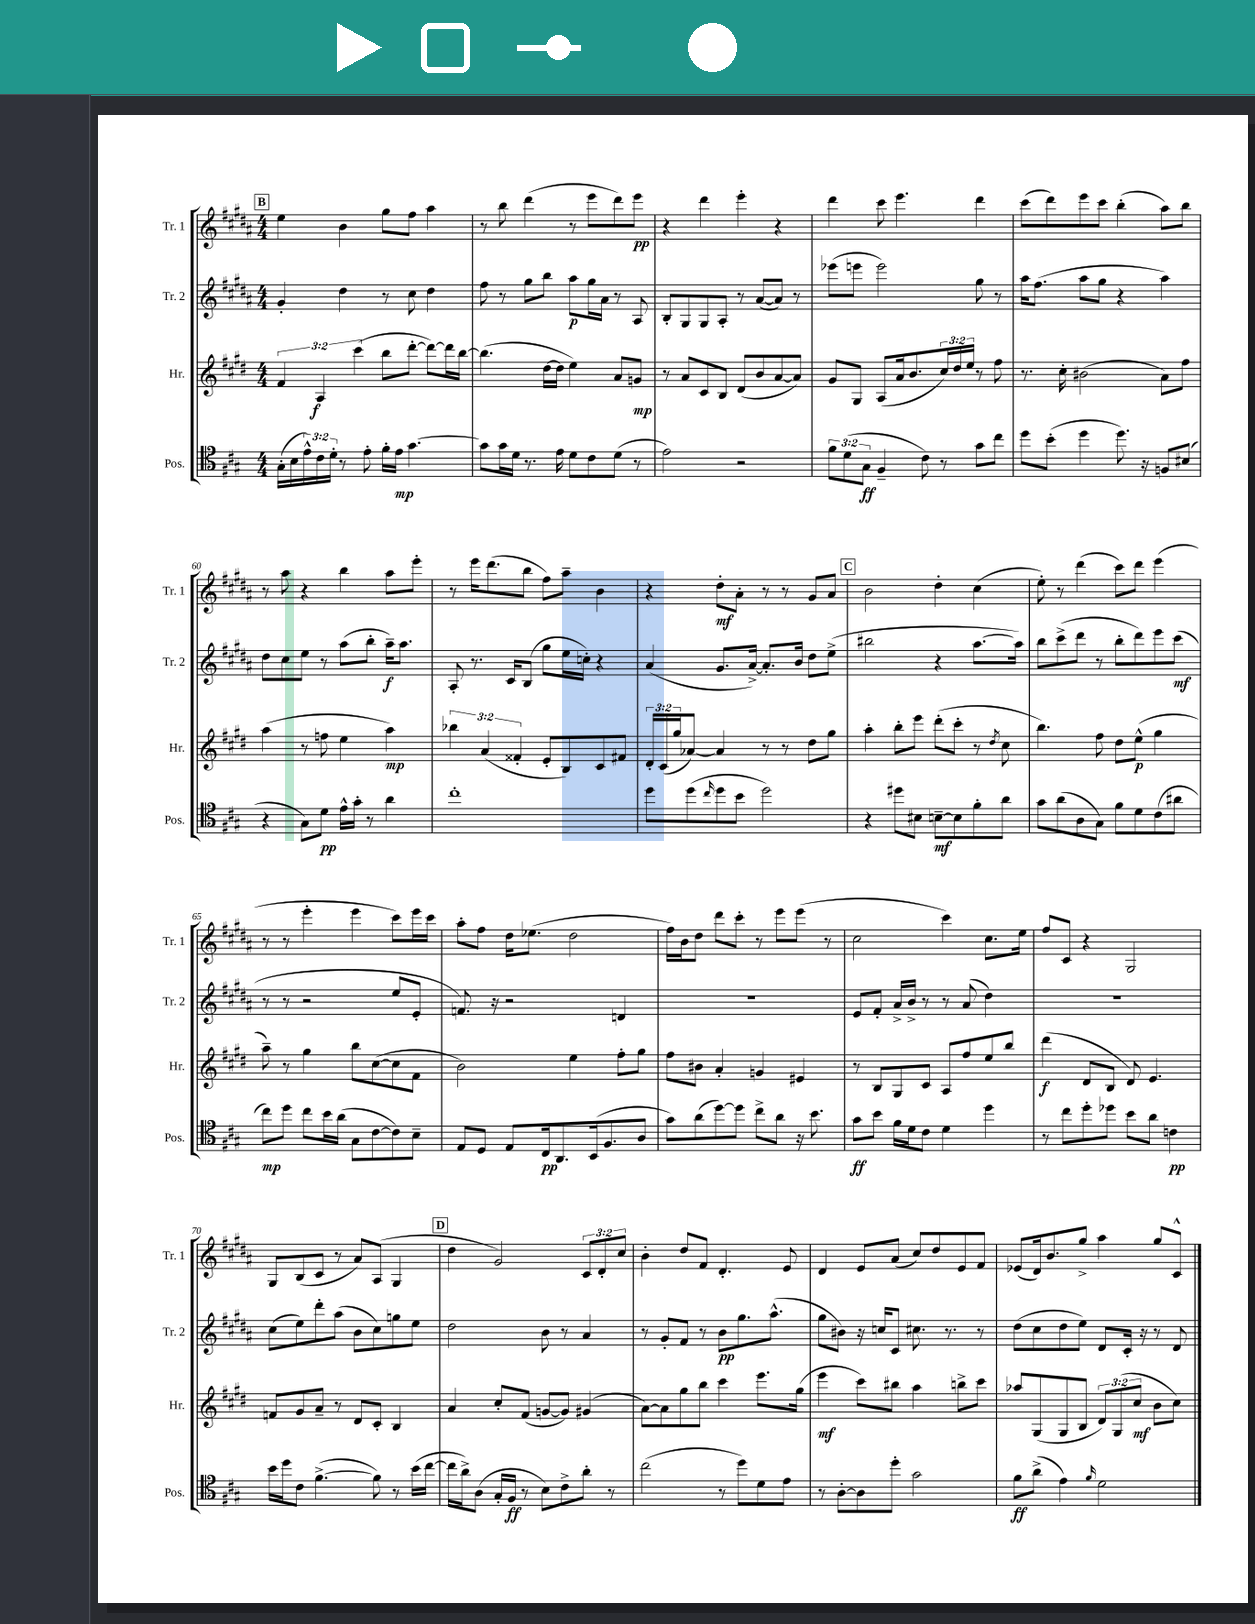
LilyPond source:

<<
\new StaffGroup <<
\new Staff = "s0" \with { instrumentName = "Tr. 1" shortInstrumentName = "Tr. 1" } {
    \clef treble \key b \major \numericTimeSignature \time 4/4 \override Staff.TupletNumber.text = #tuplet-number::calc-fraction-text
    \mark \markup { \box "B" } e''4 b'4 gis''8 fis''8 ais''4 |
    r8 b''8 dis'''4( r8 e'''8 dis'''8) e'''8\pp |
    r4 dis'''4 e'''4-. r4 |
    dis'''4 cis'''8 e'''4. dis'''4 |
    cis'''8( dis'''8) e'''8 cis'''8 b''4-.( ais''8) b''8 |
    r8 ais''8 r4 b''4 ais''8 e'''8-. |
    r8 e'''16 dis'''8.( b''8 fis''8) ais''8-- b'4 |
    r4 dis''8-.\mf ais'8-. r8 r8 gis'8 ais'8 |
    \mark \markup { \box "C" } b'2 dis''4-. cis''4( |
    e''8-.) r8 dis'''4( cis'''8) dis'''8 e'''4( |
    r8 r8 e'''4-. e'''4 cis'''8) e'''16 cis'''16 |
    ais''8-. fis''8 dis''16 ees''8.( dis''2 |
    fis''16) b'16 dis''8 dis'''8 cis'''8-. r8 e'''8 e'''8( r8 |
    cis''2 cis'''4) cis''8. e''16 |
    fis''8 cis'8 r4 gis2 |
    gis8 b8( cis'8 r8 ais'8) ais8( gis4 |
    \mark \markup { \box "D" } dis''4 gis'2) \tuplet 3/2 { cis'8 dis'8-. cis''8 } |
    b'4-. dis''8 fis'8 dis'4.-. e'8 |
    dis'4 e'8 ais'8( cis''8) dis''8 e'8 fis'8 |
    ees'8( dis'16) b'8. gis''8-> ais''4 gis''8 cis'8-^ \bar "|." |
}
\new Staff = "s1" \with { instrumentName = "Tr. 2" shortInstrumentName = "Tr. 2" } {
    \clef treble \key b \major \numericTimeSignature \time 4/4
    \mark \markup { \box "B" } gis'4-. dis''4 r8 cis''8 dis''4 |
    fis''8 r8 gis''8 b''8 ais''8\p gis''16 ais'16 r8 ais8 |
    b8-. gis8 gis8 ais8-. r8 ais'8~( ais'8) r8 |
    ees'''8( e'''8 e'''2) gis''8 r8 |
    ais''16 fis''8.( ais''8 gis''8 r4 ais''4) |
    dis''8 cis''8 e''8 r8 ais''8( b''8-. ais''16--\f) ais''8. |
    ais8-. r8. cis'16 b8( gis''8 e''16 c''16-.) r4 |
    ais'4( gis'8. ais'16~->) ais'8.-. b'16 dis''8 e''8->( |
    \mark \markup { \box "C" } bis''2 r4 ais''8.~ ais''16) |
    b''8 cis'''8->( dis'''8 r8 b''8-. dis'''8) e'''8 cis'''8\mf( |
    r8 r8 r2 e''8 e'8-. |
    f'8.) r16 r2 d'4 |
    R1 |
    e'8 fis'8-. ais'16-> b'16-> r8 r8 ais'8( dis''4) |
    R1 |
    cis''8( e''8) dis'''8-. ais''8( b'8 cis''8) g''8 e''8 |
    \mark \markup { \box "D" } dis''2 b'8 r8 ais'4 |
    r8 gis'8-. fis'8 r8 b'8\pp gis''8. ais''8.-^( |
    gis''8 bis'8) r16 c''16 cis'8 cis''8. r8. r8 |
    dis''8( cis''8 dis''8 e''8) dis'8 cis'16-. r16 r8 dis'8 \bar "|." |
}
\new Staff = "s2" \with { instrumentName = "Hr." shortInstrumentName = "Hr." } {
    \clef treble \key e \major \numericTimeSignature \time 4/4 \override Staff.TupletNumber.text = #tuplet-number::calc-fraction-text
    \mark \markup { \box "B" } \tuplet 3/2 { fis'4 a4\f cis'''4( } b''8 dis'''8~-. dis'''8~) dis'''16 b''16~ |
    b''4.( dis''16~ dis''16 e''4) a'8 g'8\mp |
    r8 a'8 cis'8 b8 dis'8( b'8 a'8~ a'8) |
    gis'8 gis8 a8( a'16 b'8. \tuplet 3/2 { cis''16) dis''16 e''16 } r8 fis''8 |
    r8. cis''16-. bis'2( a'8) fis''8 |
    a''4( r8 f''8 e''4 a''4\mp) |
    \tuplet 3/2 { bes''4 a'4( fisis'4-. } e'8-. b8) cis'8 fis'8 |
    \tuplet 3/2 { dis'16-. cis'16( gis''16 } aes'8~) aes'4 r8 r8 dis''8 gis''8 |
    \mark \markup { \box "C" } a''4-. b''8-. e'''8 dis'''8-.( cis'''8-. r8 \acciaccatura { dis''8 } cis''8 |
    b''4.) fis''8 dis''8 e''8-^\p( gis''4 |
    a''8--) r8 gis''4 b''8 cis''8~( cis''8 fis'8 |
    b'2) e''4 fis''8-. gis''8 |
    fis''8 bis'8 a'4-. g'4 eis'4 |
    r8 b8 gis8 cis'8 a8 fis''8 e''8 b''8 |
    dis'''4\f( dis'8 b8 dis'8) e'4. |
    f'8 gis'8 a'8-- r8 dis'8 cis'8-. b4 |
    \mark \markup { \box "D" } a'4 cis''8-. fis'8( g'8~ g'8) gis'4( |
    a'8~) a'8 gis''8 b''8 cis'''4 e'''8. gis''16( |
    e'''4\mf cis'''8) bis''8 a''4 b''8-> cis'''8 |
    aes''8 gis8( gis8 b8 \tuplet 3/2 { dis'8) gis8( cis''8\mf } b'8 cis''8) \bar "|." |
}
\new Staff = "s3" \with { instrumentName = "Pos." shortInstrumentName = "Pos." } {
    \clef tenor \key a \major \numericTimeSignature \time 4/4 \override Staff.TupletNumber.text = #tuplet-number::calc-fraction-text
    \mark \markup { \box "B" } gis16-.( b16 \tuplet 3/2 { e'16-^) cis'16 d'16-. } r8 e'8-. fis'16-. e'16\mp gis'4.~ |
    gis'8 gis'16 d'16 r8. e'16 d'8 cis'8 d'8( r8 |
    e'2) r2 |
    \tuplet 3/2 { fis'8 d'8( gis8\ff } fis4-- cis'8) r8 gis'8 cis''8 |
    d''8 b'8-.( d''4 d''8.) r16 f8 bis8( |
    r4 gis8) d'8\pp e'16-^ gis'16-. r8 a'4 |
    cis''1-. |
    d''8 d''8( \grace { cis''16 } d''8 b'8 d''2) |
    \mark \markup { \box "C" } r4 dis''8 bis8 b8~--\mf b8 fis'8-. a'8 |
    gis'8 a'8( a8 gis8) fis'8 d'8 cis'8( ais'8 |
    cis''8\mp) d''8 cis''8 b'16 a'16( gis8 cis'8~ cis'8) b8-- |
    e8 d8 e8 cis16\pp a,8. b,16( fis8. a8 |
    gis'8) a'8( d''8~) d''8 cis''8-> a'8 r16 b'8. |
    gis'8\ff b'8 fis'16 d'16 cis'8 d'4 d''4 |
    r8 cis''8 d''8-. des''8 b'8 a'8 c'4\pp |
    b'16 d''16 cis'8 fis'4.~->( fis'8) r8 b'16( cis''16~ |
    \mark \markup { \box "D" } cis''16 a'16->) a8( gis16-. fis16\ff r8 b8) cis'8-> a'8-. r8 |
    cis''2( r8 d''8) d'8 e'8 |
    r8 a8~-. a8 d''8-. gis'2 |
    fis'8\ff a'8->( e'4) \grace { fis'16 } d'2 \bar "|." |
}
>>
>>
\layout { \context { \Score currentBarNumber = #55 } }
